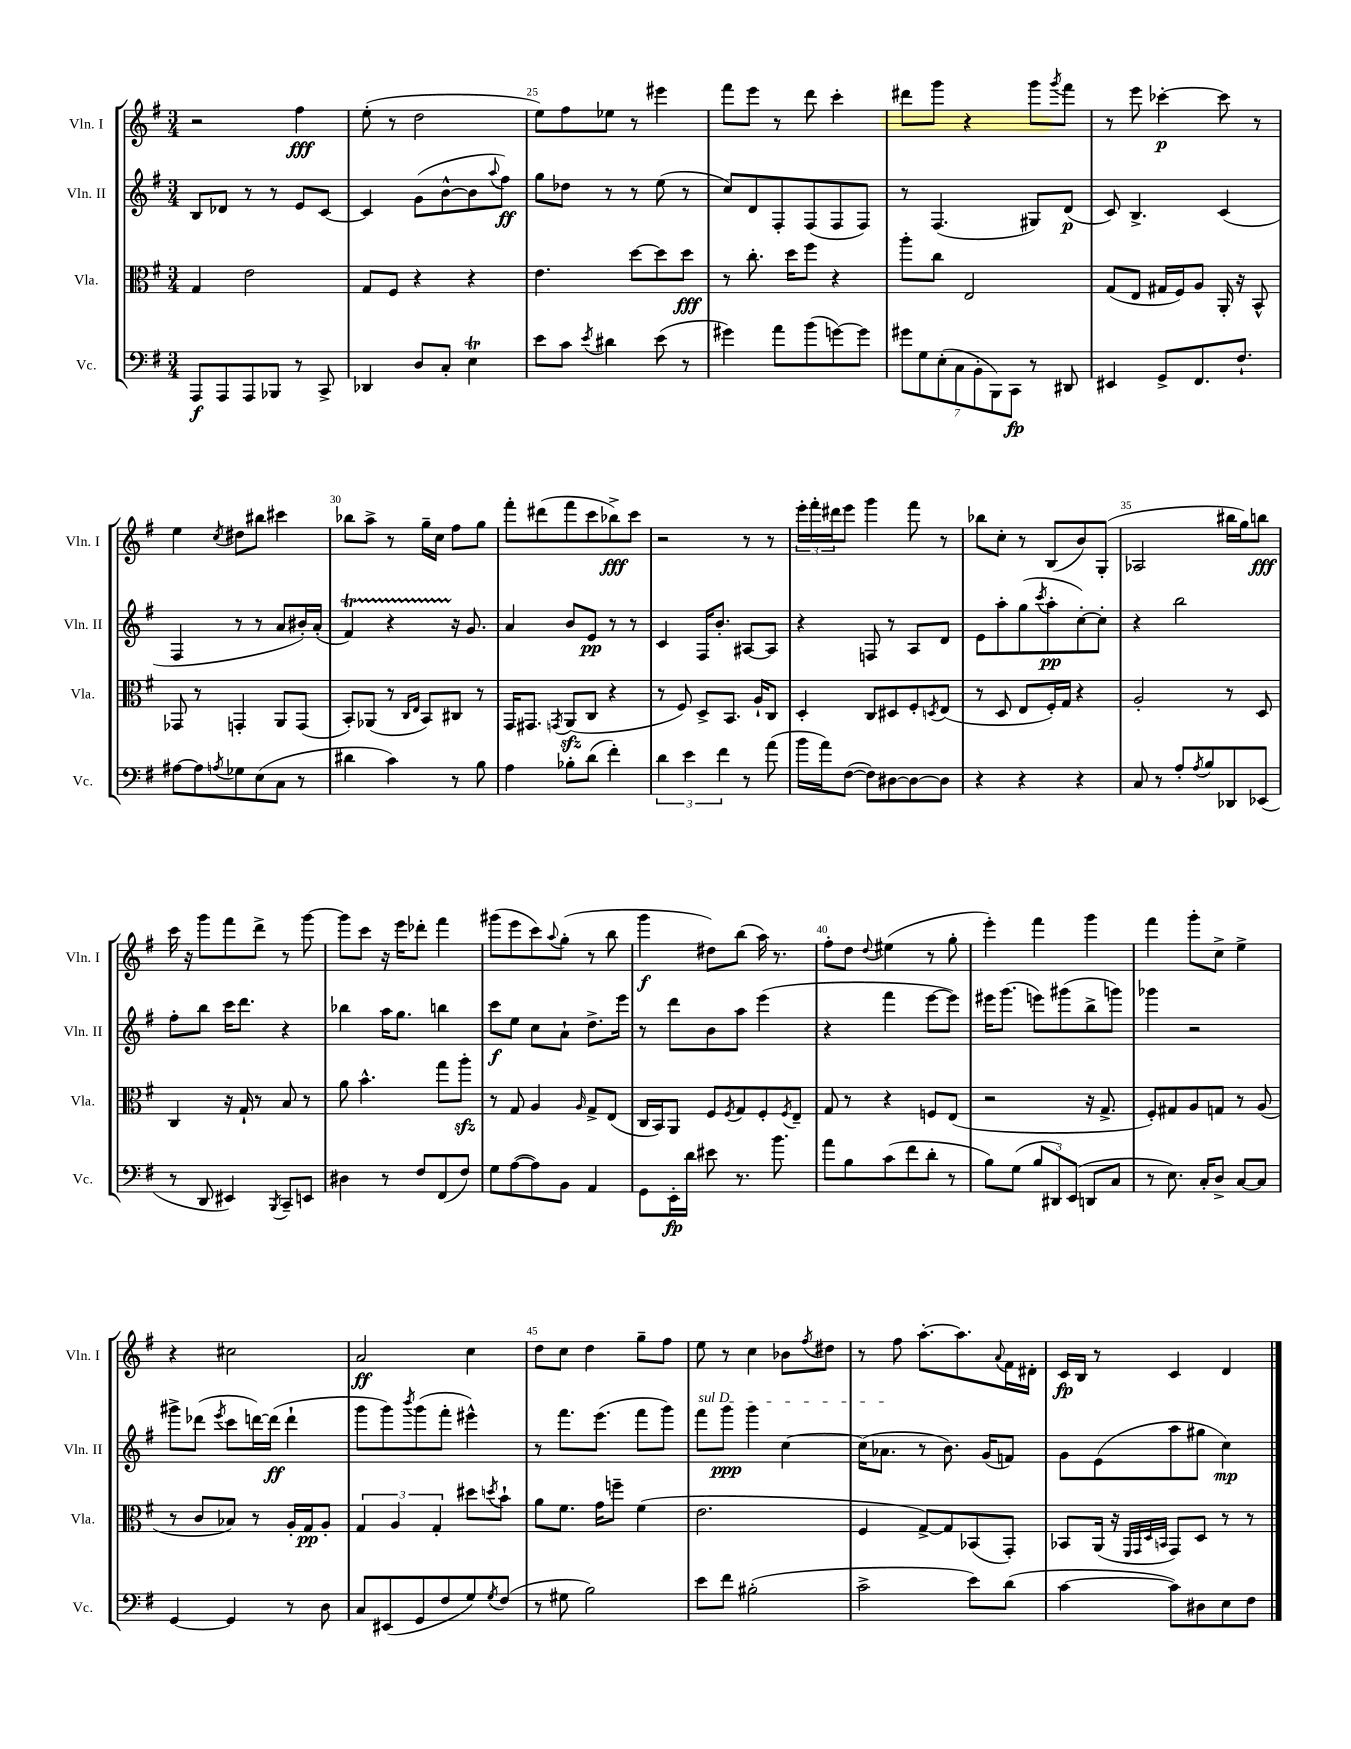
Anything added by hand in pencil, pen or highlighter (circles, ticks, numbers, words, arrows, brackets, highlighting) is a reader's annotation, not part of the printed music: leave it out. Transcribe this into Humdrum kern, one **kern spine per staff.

**kern	**kern	**kern	**kern
*staff4	*staff3	*staff2	*staff1
*clefF4	*clefC3	*clefG2	*clefG2
*k[f#]	*k[f#]	*k[f#]	*k[f#]
*M3/4	*M3/4	*M3/4	*M3/4
8AAA/L	4G/	8B/L	2r
8AAA/	.	8d-/J	.
8AAA/	2e\	8r	.
8BBB-/J	.	8r	.
8r	.	8e/L	4ff#\
8CC^/	.	[8c/J	.
=	=	=	=
4DD-/	8G/L	4c/]	(8ee'\
.	8F#/J	.	8r
8D/L	4r	(8g\L	2dd\
8C'/J	.	[8b^^\	.
4E\	4r	8b\]	.
.	.	8qqaa/	.
.	.	8ff#\J)	.
=	=	=	=
8e\L	4.e\	8gg\L	8ee\L)
8c\J	.	8dd-\J	8ff#\
8qe/	.	.	.
4d#\	.	8r	8ee-\J
.	[8dd\L	8r	8r
(8e\	8dd\]	(8ee\	4eee#\
8r	8dd\J	8r	.
=	=	=	=
4g#\)	8r	8cc/L)	8fff#\L
.	8.cc'\	8d/	8eee\J
8a\L	.	8F#'/	8r
.	16dd\LK	.	.
(8b\	8ff#\J	(8F#/	8ddd\
[8g\)	4r	8F#/	4ccc'\
8g\]J	.	8F#/J)	.
=	=	=	=
14g#\L	8aa'\L	8r	8ddd#\L
14G\	.	.	.
.	8cc\J	(4.F#/	8ggg\J
(14E'\	.	.	.
14C\	.	.	.
.	2E/	.	4r
14BB'\	.	.	.
14BBB\)	.	.	.
14CC\J	.	.	.
8r	.	8G#/L)	8ggg\L
.	.	.	8qggg/
8DD#/	.	(8d/J	8fff#\J
=	=	=	=
4EE#/	(8G/L	8c/)	8r
.	8E/J	4.B^/	8eee\
8GG^/L	16G#/LL	.	[4ccc-'\
.	16F#/J)	.	.
8.FF#/	8A/J	.	.
.	16AA'/	(4c/	8ccc-\]
8.F#`/J	16r	.	.
.	8BB^^/	.	8r
=	=	=	=
[8A#\L	8GG-/	4F#/	4ee\
8A#\]	8r	.	.
8qA/	.	.	8qcc/
8G-\	4GG'/	8r	8dd#\L
(8E\	.	8r	8bb#\J
8C\J	8AA/L	8a/L	4ccc#\
8r	(8GG/J	16b#'/L)	.
.	.	(16a'/JJ	.
=	=	=	=
4d#\	8BB'/L)	4f#/)	8bb-\L
.	(8AA-/J	.	8aa^\J
4c\)	8r	4r	8r
.	16qqC/LL	.	.
.	16qqE/JJ	.	.
.	8BB/L)	.	16gg~\LL
.	.	.	16cc\JJ
8r	8C#/J	16r	8ff#\L
.	.	8.g/	.
8B\	8r	.	8gg\J
=	=	=	=
4A\	16GG/LK	4a/	8fff#'\L
.	8.GG#/J	.	.
.	.	.	(8ddd#\
.	8qGG/	.	.
8B-'\L	(8AA/L	8b/L	8fff#\
(8d\J	8C/J	8e/J	8ccc\
4f#'\)	4r	8r	8bb-^\)
.	.	8r	8ccc\J
=	=	=	=
6d\	8r	4c/	2r
.	8F#/)	.	.
6e\	.	.	.
.	8D^/L	16F#/LK	.
.	.	8.b'/J	.
6f#\	.	.	.
.	8.BB/J	.	.
8r	.	[8A#/L	8r
.	16A`/LK	.	.
(8a\	8C/J	8A#/]J	8r
=	=	=	=
16b\LL	4D'/	4r	24eee'\LL
.	.	.	24fff#'\
16a\J)	.	.	.
.	.	.	24ddd#\J
([8F#\J	.	.	8eee\J
8F#\]L)	8C/L	8F/	4ggg\
[8D#\	8D#/	8r	.
8D#\_	8F#'/	8A/L	8fff#\
.	8qD/	.	.
8D#\]J	(8E/J	8d/J	8r
=	=	=	=
4r	8r	8e\L	8bb-\L
.	8D/	8aa'\	8cc'\J
4r	8E/L	(8gg\	8r
.	.	8qccc/	.
.	16F#'/L)	8aa'\	(8B/L
.	16G/JJ	.	.
4r	4r	[8cc'\)	8b/)
.	.	8cc'\]J	(8G'/J
=	=	=	=
8C/	2A'/	4r	2A-/
8r	.	.	.
8A'/L	.	2bb\	.
8qA/	.	.	.
8B/	.	.	.
8DD-/	8r	.	16bb#\LL
.	.	.	16gg\J)
(8EE-/J	8D/	.	8bb\J
=	=	=	=
8r	4C/	8ff#'\L	16ccc\
.	.	.	16r
8DD/	.	8bb\J	8ggg\L
4EE#/)	16r	16ccc\LK	8fff#\
.	16G`/	8.ddd\J	.
.	8r	.	8ddd^\J
8qBBB/	.	.	.
8CC~/L	8B/	4r	8r
8EE/J	8r	.	[8ggg\
=	=	=	=
4D#\	8a\	4bb-\	8ggg\]L
.	4.b^^\	.	8ccc\J
8r	.	16aa\LK	16r
.	.	8.gg\J	16eee\LK
8F#/L	.	.	8ddd-'\J
(8FF#/	8gg\L	4bb\	4fff#\
8F#/J)	8aa'\J	.	.
=	=	=	=
8G\L	8r	8ccc\L	(8ggg#\L
([8A\	8G/	8ee\J	8eee\
8A\])	4A/	8cc\L	8ccc\)
.	.	.	8qqaa/
8BB\J	.	8a`\J	(8gg'\J
.	16qqA/	.	.
4AA/	8G^/L	8.dd^\L	8r
.	(8E/J	.	8bb\
.	.	16eee\Jk	.
=	=	=	=
8GG\L	16C/LL	8r	4ggg\
.	16BB/J)	.	.
16EE'\L	8AA/J	8ddd\L	.
16d\JJ	.	.	.
8e#\	8F#/L	8b\	8dd#\L)
.	8qF#/	.	.
8.r	8G/	8aa\J	(8bb\J
.	8F#'/	(4eee\	16aa\)
8.b\	.	.	8.r
.	8qF#/	.	.
.	8E~/J	.	.
=	=	=	=
8a\L	8G/	4r	8ff#'\L
8B\	8r	.	8dd\J
.	.	.	8qqdd/
(8c\	4r	4fff#\	(4ee#\
8f#\	.	.	.
8d'\J	8F/L	[8eee\L	8r
8r	(8E/J	8eee\]J)	8gg'\
=	=	=	=
8B\L)	2r	16eee#\LK	4eee'\)
.	.	(8.ggg\J	.
(8G\J	.	.	.
12B/L	.	8eee\L)	4fff#\
12DD#/)	.	.	.
.	.	(8ggg#\	.
(12EE/J	.	.	.
8DD/L	16r	8bb^\	4ggg\
.	8.G^/	.	.
8C/J	.	8ggg\J)	.
=	=	=	=
8r	8F#'/L)	4ggg-\	4fff#\
8.E\)	8G#/	.	.
.	8A/	2r	8ggg'\L
16C'/LK	.	.	.
8D^/J	8G/J	.	8cc^\J
[8C/L	8r	.	4ee^\
8C/]J	(8A/	.	.
=	=	=	=
[4GG/	8r	8ggg#^\L	4r
.	8c/L	(8ddd-\J	.
.	.	8qeee/	.
4GG/]	8B-/J)	8ccc\L	2cc#\
.	8r	[16ddd\L)	.
.	.	(16ddd\]JJ	.
8r	16A'/LL	4ddd`\	.
.	16G/J	.	.
8D\	8A'/J	.	.
=	=	=	=
8C/L	6G/	8ggg\L	2a/
(8EE#/	.	8ggg\)	.
.	6A/	.	.
.	.	8qbbb/	.
8GG/	.	(8ggg\	.
.	6G'/	.	.
8F#/	.	8fff#'\J	.
8G/)	8dd#\L	4eee#^^\)	4cc\
8qG/	8qdd/	.	.
(8F#/J	8b`\J	.	.
=	=	=	=
8r	8a\L	8r	8dd\L
8G#\	8.f#\J	8.fff#\L	8cc\J
2B\)	.	.	4dd\
.	16g\LK	(8.eee\J	.
.	8ff~\J	.	.
.	(4f#\	8fff#\L	8gg~\L
.	.	8ggg\J)	8ff#\J
=	=	=	=
8e\L	2.e\	8fff#\L	8ee\
8f#\J	.	8ggg\J	8r
(2B#'\	.	4ggg\	4cc\
.	.	[4cc\	8b-\L
.	.	.	8qff#/
.	.	.	8dd#\J
=	=	=	=
2c^\	4F#/	(16cc\]LK	8r
.	.	8.a-\J	.
.	.	.	8ff#\
.	[8G^/L)	8r	[8.aa'\L
.	8G/]	8.b\)	.
.	.	.	8.aa\]
8e\L)	(8BB-/	.	.
.	.	(16g/LK	.
.	.	.	8qqa/
(8d\J	8GG'/J)	8f/J)	16f#\L
.	.	.	16d#'\JJ
=	=	=	=
[4c\	8BB-/L	8g\L	16c/LL
.	.	.	16B/JJ
.	(16AA/Jk	(8e\	8r
.	16r	.	.
.	32qqFF#/LLL	.	.
.	32qqGG/	.	.
.	32qqD/	.	.
.	32qqBB/JJJ	.	.
8c\]L)	8GG/L)	8aa\	4c/
8D#\	8D/J	8gg#\J	.
8E\	8r	4cc\)	4d/
8F#\J	8r	.	.
==	==	==	==
*-	*-	*-	*-
